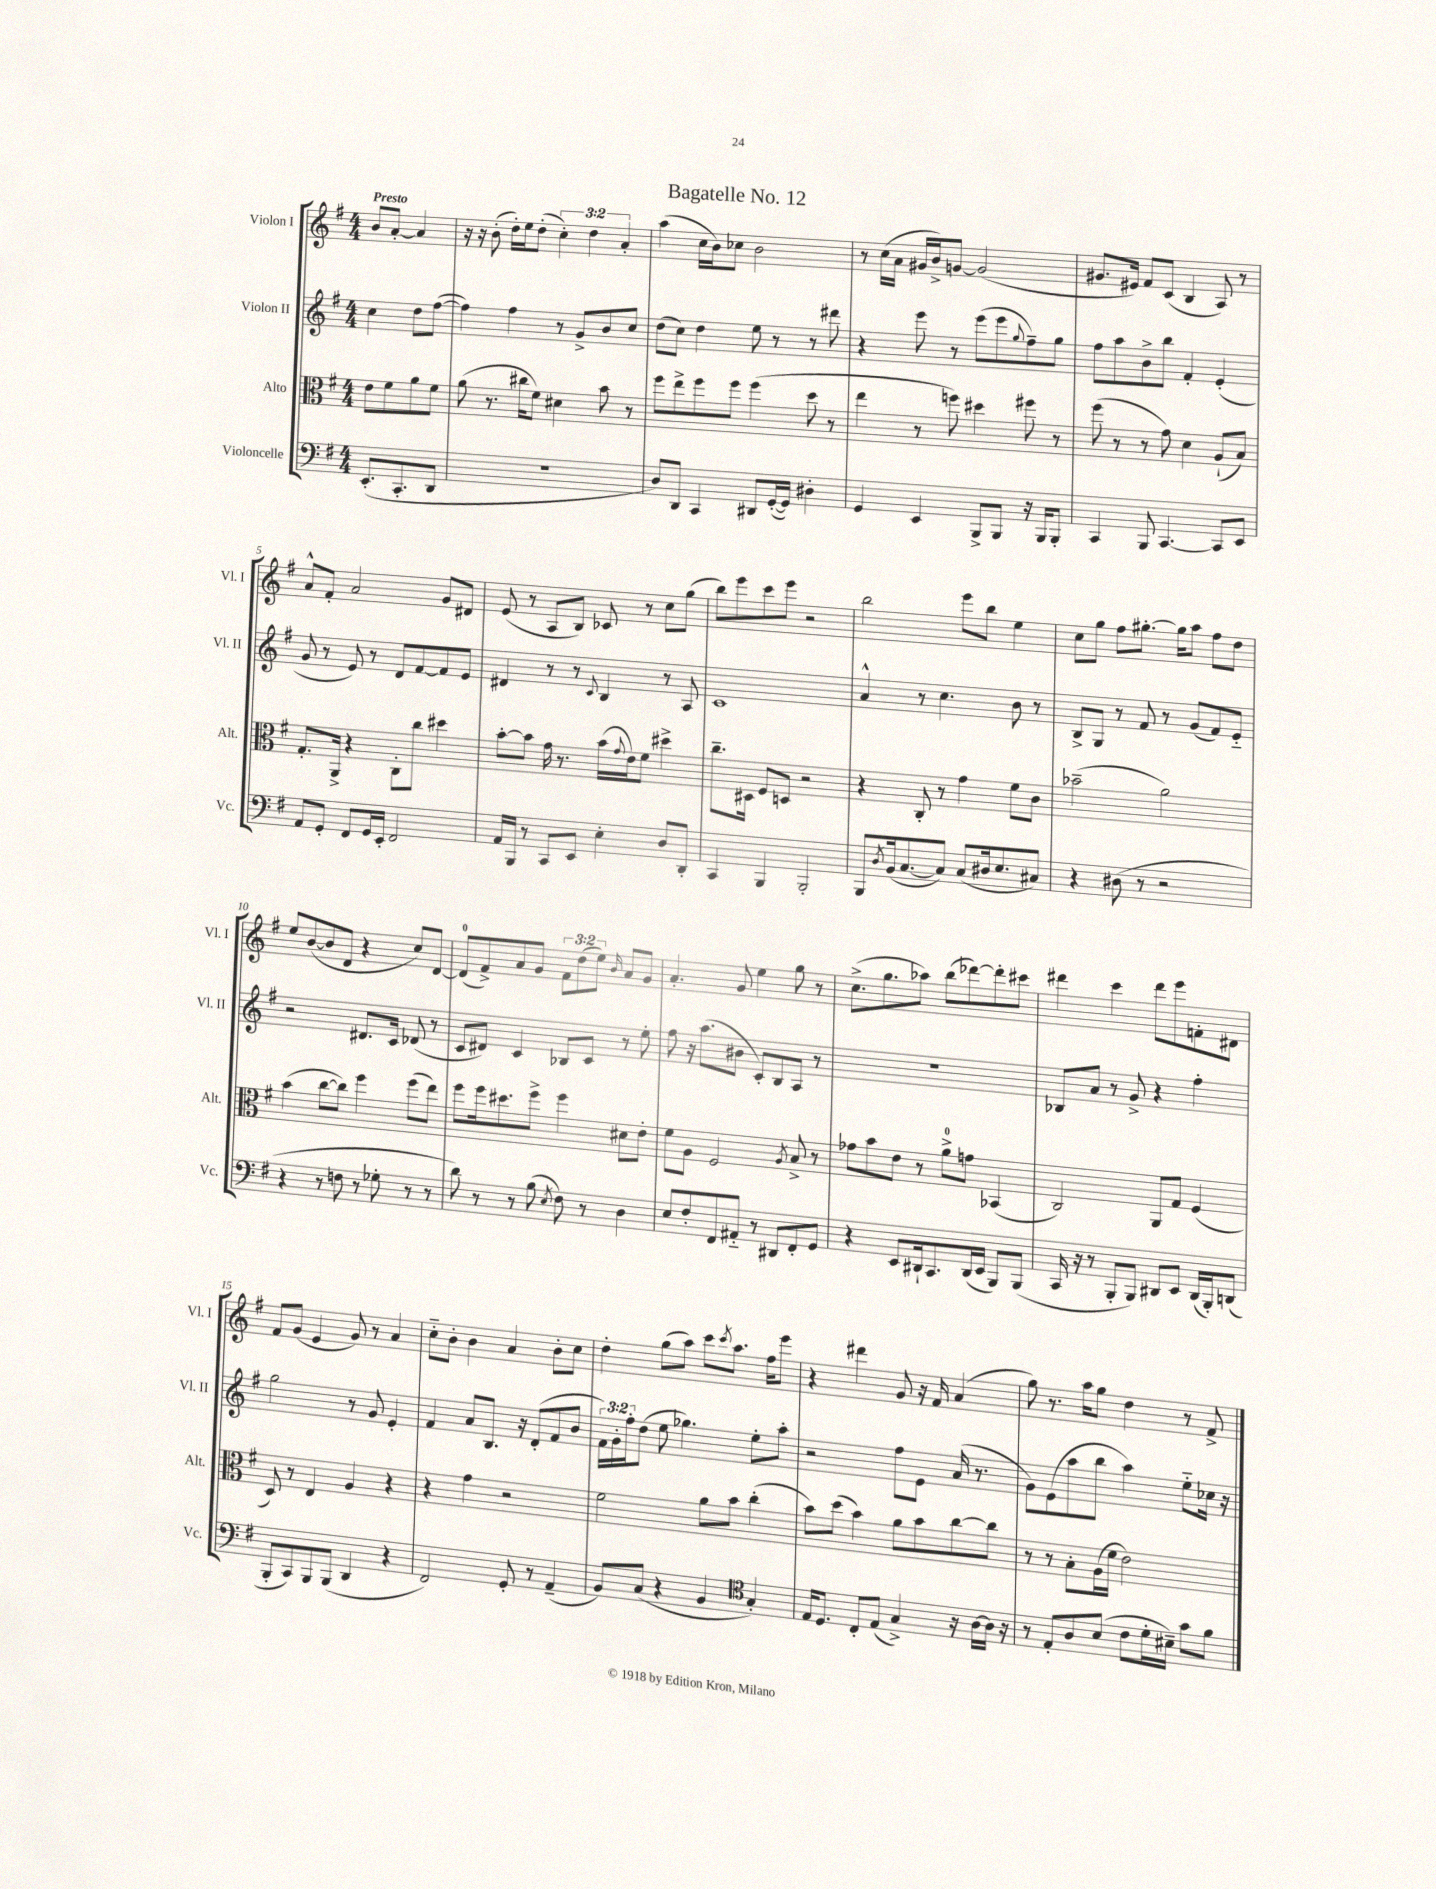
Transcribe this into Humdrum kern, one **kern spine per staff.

**kern	**kern	**kern	**kern
*part4	*part3	*part2	*part1
*staff4	*staff3	*staff2	*staff1
*I"Violoncelle	*I"Alto	*I"Violon II	*I"Violon I
*I'Vc.	*I'Alt.	*I'Vl. II	*I'Vl. I
*clefF4	*clefC3	*clefG2	*clefG2
*k[f#]	*k[f#]	*k[f#]	*k[f#]
*M4/4	*M4/4	*M4/4	*M4/4
=	=	=	=
!	!	!	!LO:TX:a:B:t=Presto
(8.EE'/L	8e\L	4cc\	8b/L
.	8f#\	.	[8a'/J
8.CC'/	.	.	.
.	8a\	8dd\L	4a/]
8DD/J	8f#\J	([8ff#\J	.
=1	=1	=1	=1
1r	(8a\	4ff#\])	16r
.	.	.	16r
.	8.r	.	(8b'\
.	.	4ff#\	16dd'\LL)
.	16cc#X\KL	.	16ee\J
.	8f#\J)	.	(8dd'\J
.	4d#X\	8r	6cc'\)
.	.	8g^/L	.
.	.	.	6dd\
.	8b\	8b/	.
.	.	.	6a'/
.	8r	8cc/J	.
=2	=2	=2	=2
8D/L)	8ff#\L	(8dd\L	(4aa\
8DD/J	8ee^\	8cc\J)	.
4CC/	8ff#\	4dd\	16cc\LL
.	.	.	16b\J)
.	8ff#\J	.	8cc-X\J
8DD#X/L	(4ff#\	8ee\	2b\
([16GG'/L	.	8r	.
16GG/JJ])	.	.	.
4D#X'\	8dd\	8r	.
.	8r	8ddd#X\	.
=3	=3	=3	=3
4GG/	4ee\	4r	8r
.	.	.	(16cc\LL
.	.	.	16a\JJ
4EE/	8r	8eee\	16g#X/LL
.	.	.	16b^/J)
.	8ffn\)	8r	[8gn/J
8BBB^/L	4dd#X\	(8eee\L	(2g/]
8BBB/J	.	8eee\	.
.	.	8qqgg/	.
16r	8ff#X\	8ff#~\)	.
16BBB/KL	.	.	.
8BBB'/J	8r	8gg\J	.
=4	=4	=4	=4
4CC/	(8ff#\	8ff#\L	8.g#X/L
.	8r	8aa\	.
.	.	.	16e#X/Jk)
8BBB/	8r	8b^\	8f#/L
[4.CC/	8g\)	8bb\J	(8c/J
.	4d\	4f#'/	4B/
8CC/L]	(8A`/L	(4e'/	8A/)
8EE/J	8B/J)	.	8r
!!LO:LB:g=z
=5	=5	=5	=5
8AA/L	8.G'/L	8g/	8a^^/L
8GG'/J	.	8r	8f#'/J
.	16AA^/Jk	.	.
8FF#/L	4r	8e/)	2a/
16GG/L	.	8r	.
16EE'/JJ	.	.	.
2FF#/	8C'\L	8d/L	.
.	8cc\J	[8f#/	.
.	4dd#X\	8f#/]	8g/L
.	.	8e/J	8d#X/J
=6	=6	=6	=6
16AA/LL	[8b'\L	4d#X/	(8e/
16BBB/JJ	.	.	.
8r	8b\J]	.	8r
8CC/L	16g\	8r	8A/L
.	8.r	.	.
8EE/J	.	8r	8B/J)
.	.	8qqc/	.
4E'\	(16b\LL	4B/	8c-X/
.	8qqg/	.	.
.	16e\J)	.	.
.	8f#\J	.	8r
8D/L	4dd#X^\	8r	8cc\L
8DD'/J	.	8A/	(8gg\J
=7	=7	=7	=7
4CC/	8.cc~\L	1c	8bb\L)
.	.	.	8eee\
.	16D#X\Jk	.	.
4BBB/	8F#/L	.	8ccc\
.	8Dn/J	.	8eee\J
2BBB'/	2r	.	2r
=8	=8	=8	=8
8BBB/L	4r	4a^^/	2bb\
8qD/	.	.	.
(16BB/k	.	.	.
[8.C/	.	.	.
.	8C'/	8r	.
8C/J])	8r	4.cc\	.
(8C/L	4g\	.	8eee\L
16D#X/k	.	.	8bb\J
8.E/	.	.	.
.	8f#\L	8b\	4ee\
8C#X/J)	8c\J	8r	.
=9	=9	=9	=9
4r	(2b-X~\	8B^/L	8cc\L
.	.	8G/J	8gg\J
(8D#X\	.	8r	8ff#\L
8r	.	8f#/	[8.gg#X'\J
2r	2a\)	8r	.
.	.	.	16gg#\KL]
.	.	(8g/L	8aa\J
.	.	8f#/)	8ff#\L
.	.	8e/J	8dd\J
!!LO:LB:g=z
=10	=10	=10	=10
4r	(4b\	2r	8ee/L
.	.	.	([8b/
8r	[8cc\L	.	8b/]
8Fn\	8cc\J])	.	8d/J
8r	4ff#\	8.d#X/L	4r
8G-X'\	.	.	.
.	.	16c/Jk	.
8r	(8ff#\L	(8d-X/	8cc/L)
8r	8ee\J)	8r	[8d/J
=11	=11	=11	=11
8d\)	8ff#\L	8c/L	(8d/L]
8r	16ff#\k	8d#X/J)	8f#^/)
.	8.dd#X\	.	.
8r	.	4c/	8a/
(8B\	8ff#^\J	.	8g/J
8qE/	.	.	.
8F#\)	4ff#\	8B-X/L	12f#\L
.	.	.	(12dd\
8r	.	8c/J	.
.	.	.	12ee\J)
.	.	.	16qqb/
4D\	8d#X\L	8r	8a/L
.	8e'\J	8ee'\	8g/J
=12	=12	=12	=12
8E/L	8f#\L	8ff#\	4.a'/
8F#'/	8A\J	16r	.
.	.	(8.aa\L	.
8FF#/	2F#/	.	.
8AA#X/J	.	8b#X\J	8g/
8r	.	8c'/L)	4ee\
8DD#X/L	.	8B/	.
.	8qA/	.	.
8FF#'/	8B^/	8A/J	8gg\
8GG/J	8r	8r	8r
=13	=13	=13	=13
4r	8g-X\L	1r	(8.cc^\L
.	8b\	.	.
.	.	.	8.gg\
8EE/L	8e\J	.	.
16DD#X`/k	8r	.	8aa-X\J)
8.CC/	.	.	.
.	8a^\L	.	(8bb\L
(16DD#/L	8gn\J	.	[8ddd-X\)
16EE/JJ	.	.	.
8BBB/L)	(4BB-X/	.	8ddd-'\]
(8BBB/J	.	.	8ccc#X\J
=14	=14	=14	=14
16CC/	2C/)	8B-X/L	4ddd#X\
16r	.	.	.
8r	.	8a/J	.
8BBB'/L	.	8r	4ccc\
8BBB/J)	.	8g^/	.
8DD#X/L	8AA/L	4r	8ddd#\L
8EE/J	8G/J	.	8eee\
(16DD#/LL	(4F#/	4ff#'\	8fn'\
16BBB'/J)	.	.	.
(8DDn/J	.	.	8d#X\J
!!LO:LB:g=z
=15	=15	=15	=15
8BBB'/L	8D/)	2gg\	8f#/L
8CC/)	8r	.	(8g/J
8BBB/	4E/	.	4e/
(8BBB/J	.	.	.
4DD/	4A/	8r	8g/)
.	.	8g/	8r
4r	4r	4e'/	4a/
=16	=16	=16	=16
2FF#/)	4r	4f#/	8cc\L
.	.	.	8b'\J
.	4g\	8a/L	4b\
.	.	8.B/J	.
8GG'/	2r	.	4a/
.	.	16r	.
8r	.	(8d'/L	.
(4AA~/	.	8f#/	8b'\L
.	.	8b/J	8cc\J
=17	=17	=17	=17
8BB/L)	2f#\	24f#\LL)	4dd'\
.	.	24g'\	.
.	.	24ff#'\J	.
(8C/J	.	(8dd\J	.
4r	.	8ee\	(8gg\L
.	.	4.gg-X\)	8aa\J)
4BB/	8a\L	.	8ccc\L
.	.	.	8qccc/
.	8b\J	.	8.aa\J
*clefC4	*	*	*
4G'/)	(4cc'\	8ee'\L	.
.	.	.	16ff#\KL
.	.	8aa'\J	8eee\J
=18	=18	=18	=18
16E/KL	8b\L)	2r	4r
8.D/J	.	.	.
.	(8dd\J	.	.
8C'/L	4b\)	.	4ddd#X\
(8E/J	.	.	.
4G^/)	8a\L	8ff#\L	8g/
.	8b\	8e\J	16r
.	.	.	16f#/
16r	[8cc\	(16a/	(4a/
[16A\LL	.	8.r	.
16A\JJ]	8cc\J]	.	.
16r	.	.	.
=19	=19	=19	=19
8r	8r	8g\L)	8gg\)
8E'/L	8r	(8e\	8.r
8A/	8B'\L	8aa\	.
.	.	.	16aa\KL
(8B/J	(16A\L	8bb\J	8gg\J
.	16f#\JJ	.	.
8c\L	2e\)	4aa\)	4dd\
16d'\L	.	.	.
16B#X~\JJ)	.	.	.
8g\L	.	8ee\L	8r
8f#\J	.	16cc-X\Jk	8f#^/
.	.	16r	.
==	==	==	==
*-	*-	*-	*-
